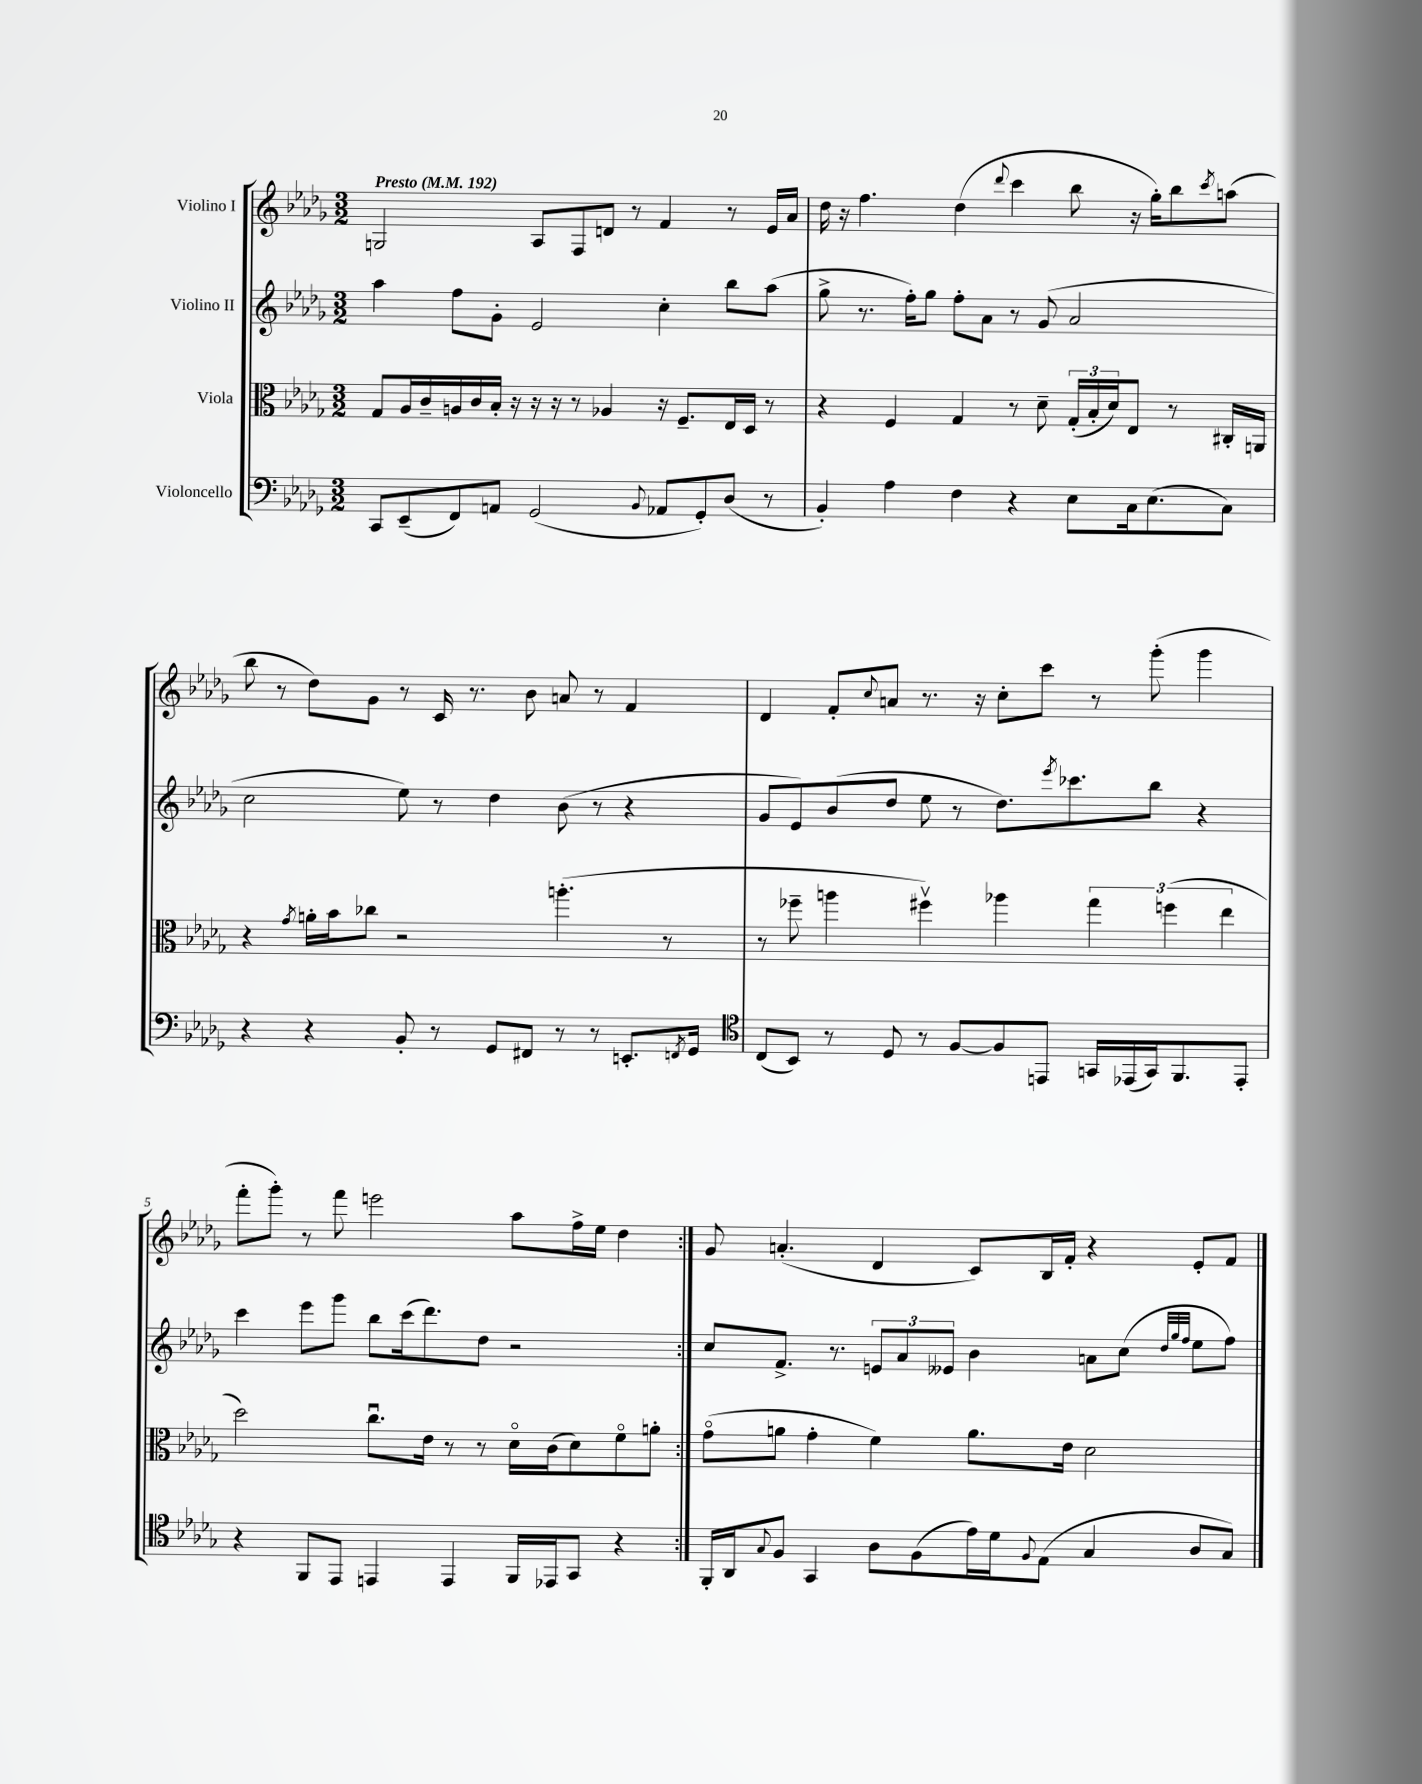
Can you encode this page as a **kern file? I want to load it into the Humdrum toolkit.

**kern	**kern	**kern	**kern
*staff4	*staff3	*staff2	*staff1
*clefF4	*clefC3	*clefG2	*clefG2
*k[b-e-a-d-g-]	*k[b-e-a-d-g-]	*k[b-e-a-d-g-]	*k[b-e-a-d-g-]
*M3/2	*M3/2	*M3/2	*M3/2
*MM192	*MM192	*MM192	*MM192
8CC	8G-	4aa-	2G
(8EE-~	16A-	.	.
.	16c~	.	.
8FF)	16A	8ff	.
.	16c	.	.
8AA	16B-'	8g-'	.
.	16r	.	.
(2GG-	16r	2e-	8A-
.	16r	.	.
.	8r	.	8F
.	4A-	.	8d
.	.	.	8r
8qqBB-	.	.	.
8AA-	16r	4cc'	4f
.	8.F~	.	.
8GG-')	.	.	.
(8D-	16E-	8bb-	8r
.	16D-	.	.
8r	8r	(8aa-	16e-
.	.	.	16a-
=	=	=	=
4BB-')	4r	8gg-^	16dd-
.	.	.	16r
.	.	8.r	4.ff
4A-	4F	.	.
.	.	16ff')	.
.	.	8gg-	.
4F	4G-	8ff'	(4dd-
.	.	8a-	.
.	.	.	8qqddd-
4r	8r	8r	4ccc
.	8d-~	(8g-	.
8E-	(24G-'	2a-	8bb-
.	24B-'	.	.
.	24d-)	.	.
16C	8E-	.	16r
(8.E-	.	.	16gg-')
.	8r	.	8bb-
.	.	.	8qccc
8C)	16C#'	.	(8aa
.	16AA	.	.
=	=	=	=
4r	4r	2cc	8bb-
.	.	.	8r
.	8qg-	.	.
4r	16a'	.	8dd-)
.	16b-	.	.
.	8cc-	.	8g-
8BB-'	2r	8ee-)	8r
8r	.	8r	16c
.	.	.	8.r
8GG-	.	4dd-	.
8FF#	.	.	8b-
8r	(4.aa'	(8b-	8a
8r	.	8r	8r
8.EE'	.	4r	4f
.	8r	.	.
8qFF	.	.	.
16GG-	.	.	.
=	=	=	=
*clefC4	*	*	*
(8C	8r	8g-	4d-
8BB-)	8ff-~	8e-)	.
8r	4aa	(8b-	8f'
.	.	.	8qqcc
8D-	.	8dd-	8a
8r	4ff#v)	8ee-	8.r
[8F	.	8r	.
.	.	.	16r
8F]	4aa-	8.dd-)	8cc'
8EE	.	.	8ccc
.	.	8qeee-	.
.	.	8.ccc-	.
16GG	6gg-	.	8r
(16EE-	.	.	.
16GG)	.	8bb-	(8ggg-'
.	(6ff	.	.
8.FF	.	.	.
.	.	4r	4ggg-
.	6ee-	.	.
8EE-'	.	.	.
=	=	=	=
4r	2dd-)	4ccc	8fff'
.	.	.	8ggg-')
8FF	.	8eee-	8r
8EE-	.	8ggg-	8fff
4EE	8.ccu	8bb-	2eee
.	.	(16ccc	.
.	16e-	8.ddd-)	.
4EE	8r	.	.
.	8r	8dd-	.
16FF	16d-o	2r	8aa-
16EE-	(16c	.	.
8GG-	8d-)	.	16ff^
.	.	.	16ee-
4r	8fo	.	4dd-
.	8a'	.	.
=:|!	=:|!	=:|!	=:|!
16FF'	(8g-o	8cc	8g-
16AA-	.	.	.
8qqG-	.	.	.
8F	8a	8.f^	(4.a'
4GG-	4g-'	.	.
.	.	8.r	.
8A-	4f)	12e	4d-
.	.	12a-	.
(8F	.	.	.
.	.	12e--	.
16e-)	8.a	4b-	8c)
16d-	.	.	.
8qqF	.	.	.
(8E-	.	.	16B-
.	16e-	.	16f'
4G-	2d-	8a	4r
.	.	(8cc	.
.	.	32qqdd-	.
.	.	32qqgg-	.
.	.	32qqff	.
8A-	.	8ee-	8e-'
8G-)	.	8ff)	8f
==	==	==	==
*-	*-	*-	*-
